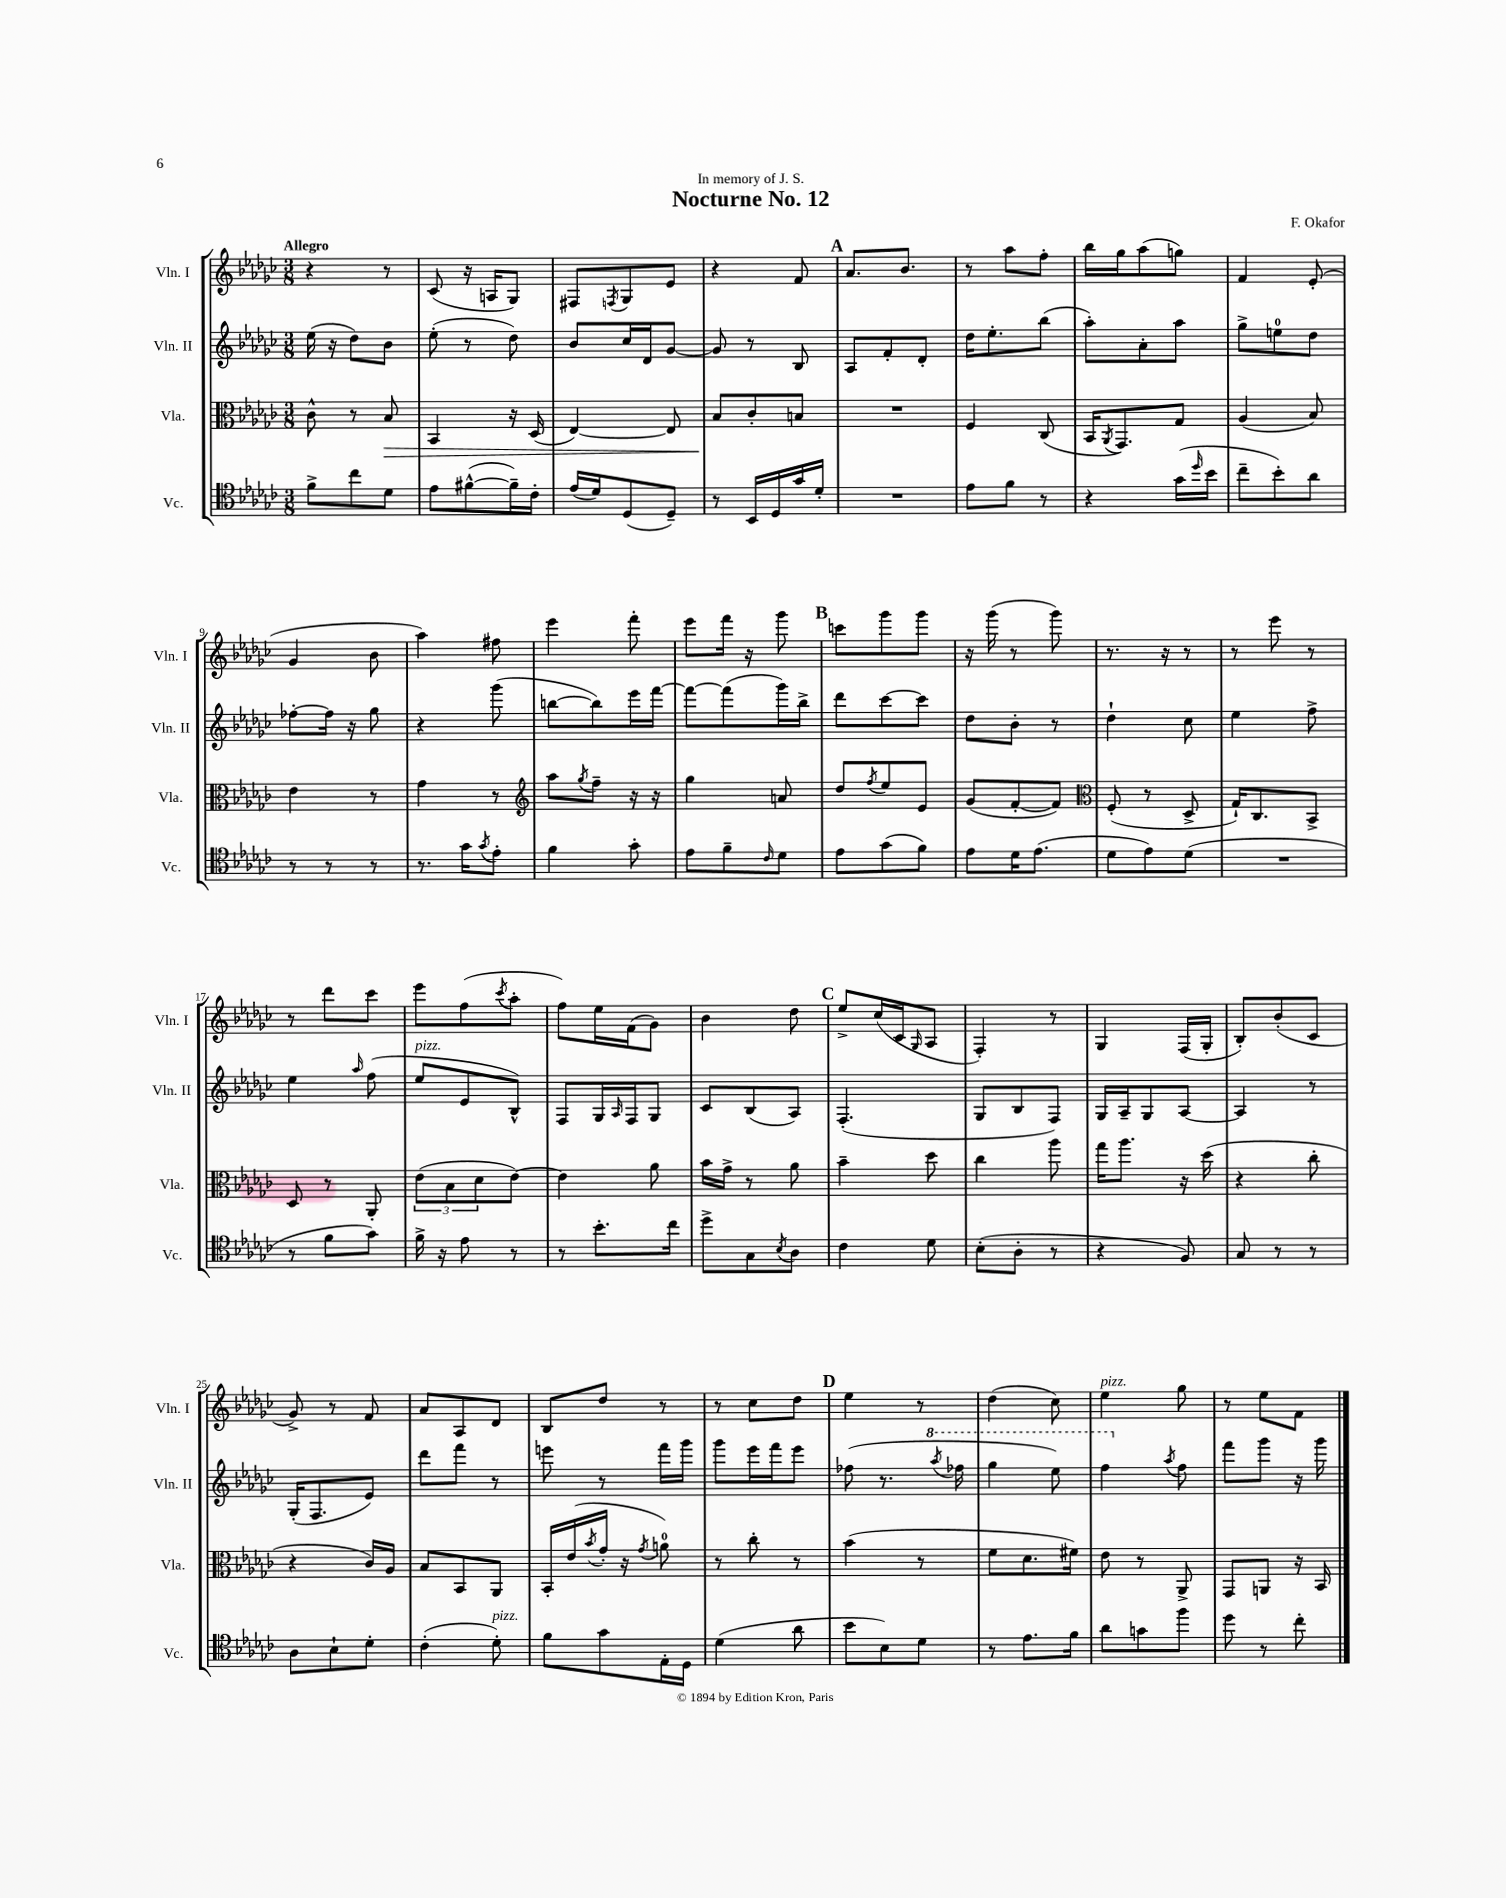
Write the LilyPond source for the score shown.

\header { title = "Nocturne No. 12" composer = "F. Okafor" dedication = "In memory of J. S." }
<<
\new StaffGroup <<
\new Staff = "s0" \with { instrumentName = "Vln. I" shortInstrumentName = "Vln. I" } {
    \clef treble \key ges \major \numericTimeSignature \time 3/8 \tempo "Allegro"
    r4 r8 |
    ces'8( r16 a16 ges8) |
    fis8 \acciaccatura { f8 } ges8 ees'8 |
    r4 f'8 |
    \mark \markup { \bold "A" } aes'8. bes'8. |
    r8 aes''8 f''8-. |
    bes''16 ges''16 aes''8( g''8) |
    f'4 ees'8-.( |
    ges'4 bes'8 |
    aes''4) fis''8 |
    ees'''4 f'''8-. |
    ees'''8 f'''16 r16 ges'''8 |
    \mark \markup { \bold "B" } c'''8 ges'''8 ges'''8 |
    r16 ges'''16( r8 ges'''8) |
    r8. r16 r8 |
    r8 ees'''8 r8 |
    r8 des'''8 ces'''8 |
    ees'''8 f''8( \acciaccatura { ces'''8 } aes''8-. |
    f''8) ees''16 f'16( ges'8) |
    bes'4 des''8 |
    \mark \markup { \bold "C" } ees''8-> ces''16( ces'16 \grace { ges16 } aes8 |
    f4-.) r8 |
    ges4 f16( ges16-. |
    bes8-.) bes'8-.( ces'8 |
    ges'8->) r8 f'8 |
    aes'8 aes8 des'8 |
    bes8 des''8 r8 |
    r8 ces''8 des''8 |
    \mark \markup { \bold "D" } ees''4 r8 |
    des''4( ces''8) |
    ees''4^\markup { \italic "pizz." } ges''8 |
    r8 ees''8 f'8 \bar "|." |
}
\new Staff = "s1" \with { instrumentName = "Vln. II" shortInstrumentName = "Vln. II" } {
    \clef treble \key ges \major \numericTimeSignature \time 3/8
    ees''16( r16 des''8) bes'8 |
    ees''8-.( r8 des''8) |
    bes'8 ces''16 des'16 ges'8~ |
    ges'8 r8 bes8 |
    \mark \markup { \bold "A" } aes8 f'8-. des'8-. |
    des''16 ees''8.-. bes''8( |
    aes''8-.) aes'8-. aes''8 |
    ges''8-> e''8-0 des''8 |
    fes''8~-. fes''16 r16 ges''8 |
    r4 ges'''8( |
    b''8~ b''8) ees'''16 f'''16~ |
    f'''8~ f'''8( ges'''16) bes''16-> |
    \mark \markup { \bold "B" } des'''8 ces'''8~ ces'''8 |
    des''8 bes'8-. r8 |
    des''4-! ces''8 |
    ees''4 f''8-> |
    ees''4 \grace { aes''16 } f''8( |
    ees''8^\markup { \italic "pizz." } ees'8 bes8-^) |
    f8 ges16 \grace { aes16 } f16 ges8 |
    ces'8 bes8( aes8) |
    \mark \markup { \bold "C" } f4.-.( |
    ges8 bes8 f8) |
    ges16 aes16-- ges8 aes8~ |
    aes4 r8 |
    ges16-.( f8. ees'8) |
    des'''8 f'''8 r8 |
    e'''8 r8 f'''16 ges'''16 |
    ges'''8 ees'''16 f'''16 ees'''8 |
    \mark \markup { \bold "D" } fes''8( r8. \ottava #1 \acciaccatura { aes'''8 } fes'''16 |
    ges'''4 ees'''8) |
    f'''4 \ottava #0 \acciaccatura { aes''8 } f''8 |
    f'''8 ges'''8 r16 ges'''16 \bar "|." |
}
\new Staff = "s2" \with { instrumentName = "Vla." shortInstrumentName = "Vla." } {
    \clef alto \key ges \major \numericTimeSignature \time 3/8
    ces'8-^ r8 bes8\> |
    bes,4 r16 des16( |
    ees4~) ees8 |
    bes8\! ces'8-. b8 |
    \mark \markup { \bold "A" } R4. |
    f4 ces8( |
    bes,16 \acciaccatura { aes,8 } ges,8.) ges8 |
    aes4( bes8) |
    ees'4 r8 |
    ges'4 r8 |
    \clef treble aes''8 \acciaccatura { ges''8 } f''8-- r16 r16 |
    ges''4 a'8 |
    \mark \markup { \bold "B" } des''8 \acciaccatura { f''8 } ees''8 ees'8 |
    ges'8( f'8~-. f'8) |
    \clef alto f8-.( r8 des8-> |
    ges16-!) ces8. bes,8-> |
    des8 r8 aes,8-. |
    \tuplet 3/2 { ees'8( bes8 des'8 } ees'8~) |
    ees'4 aes'8 |
    bes'16 ges'16-> r8 aes'8 |
    \mark \markup { \bold "C" } bes'4-- des''8 |
    ces''4 aes''8 |
    ges''16 aes''8. r16 des''16( |
    r4 ces''8-. |
    r4 ces'16) aes16 |
    bes8 bes,8 aes,8 |
    bes,16-. ees'16( \acciaccatura { bes'8 } ges'16-. r16 \acciaccatura { ges'8 } a'8-0) |
    r8 ces''8-. r8 |
    \mark \markup { \bold "D" } bes'4( r8 |
    f'8 des'8. fis'16) |
    ees'8 r8 aes,8-> |
    ges,8 a,8 r16 bes,16 \bar "|." |
}
\new Staff = "s3" \with { instrumentName = "Vc." shortInstrumentName = "Vc." } {
    \clef tenor \key ges \major \numericTimeSignature \time 3/8
    f'8-> ces''8 des'8 |
    ees'8 fis'8~-^( fis'16--) ces'16-. |
    ees'16( des'16) des8( des8--) |
    r8 bes,16 des16 ges'16 des'16-. |
    \mark \markup { \bold "A" } R4. |
    ees'8 f'8 r8 |
    r4 ges'16( \grace { des''16 } bes'16 |
    ces''8-- bes'8-.) aes'8 |
    r8 r8 r8 |
    r8. ges'16 \acciaccatura { ges'8 } ees'8-. |
    f'4 ges'8-. |
    ees'8 f'8-- \grace { ces'16 } des'8 |
    \mark \markup { \bold "B" } ees'8 ges'8( f'8) |
    ees'8 des'16 ees'8.( |
    des'8 ees'8) des'8( |
    R4. |
    r8 f'8 ges'8) |
    f'16-> r16 ees'8 r8 |
    r8 bes'8.-. ces''16 |
    des''8-> ges8 \acciaccatura { bes8 } aes8 |
    \mark \markup { \bold "C" } ces'4 des'8 |
    bes8-.( aes8-. r8 |
    r4 f8) |
    ges8 r8 r8 |
    aes8 bes8-! des'8-. |
    ces'4-.( des'8-.^\markup { \italic "pizz." }) |
    f'8 ges'8 ees16-. des16 |
    des'4( aes'8 |
    \mark \markup { \bold "D" } bes'8 bes8) des'8 |
    r8 ees'8. f'16 |
    aes'8 g'8 f''8 |
    des''8 r8 ces''8-. \bar "|." |
}
>>
>>
